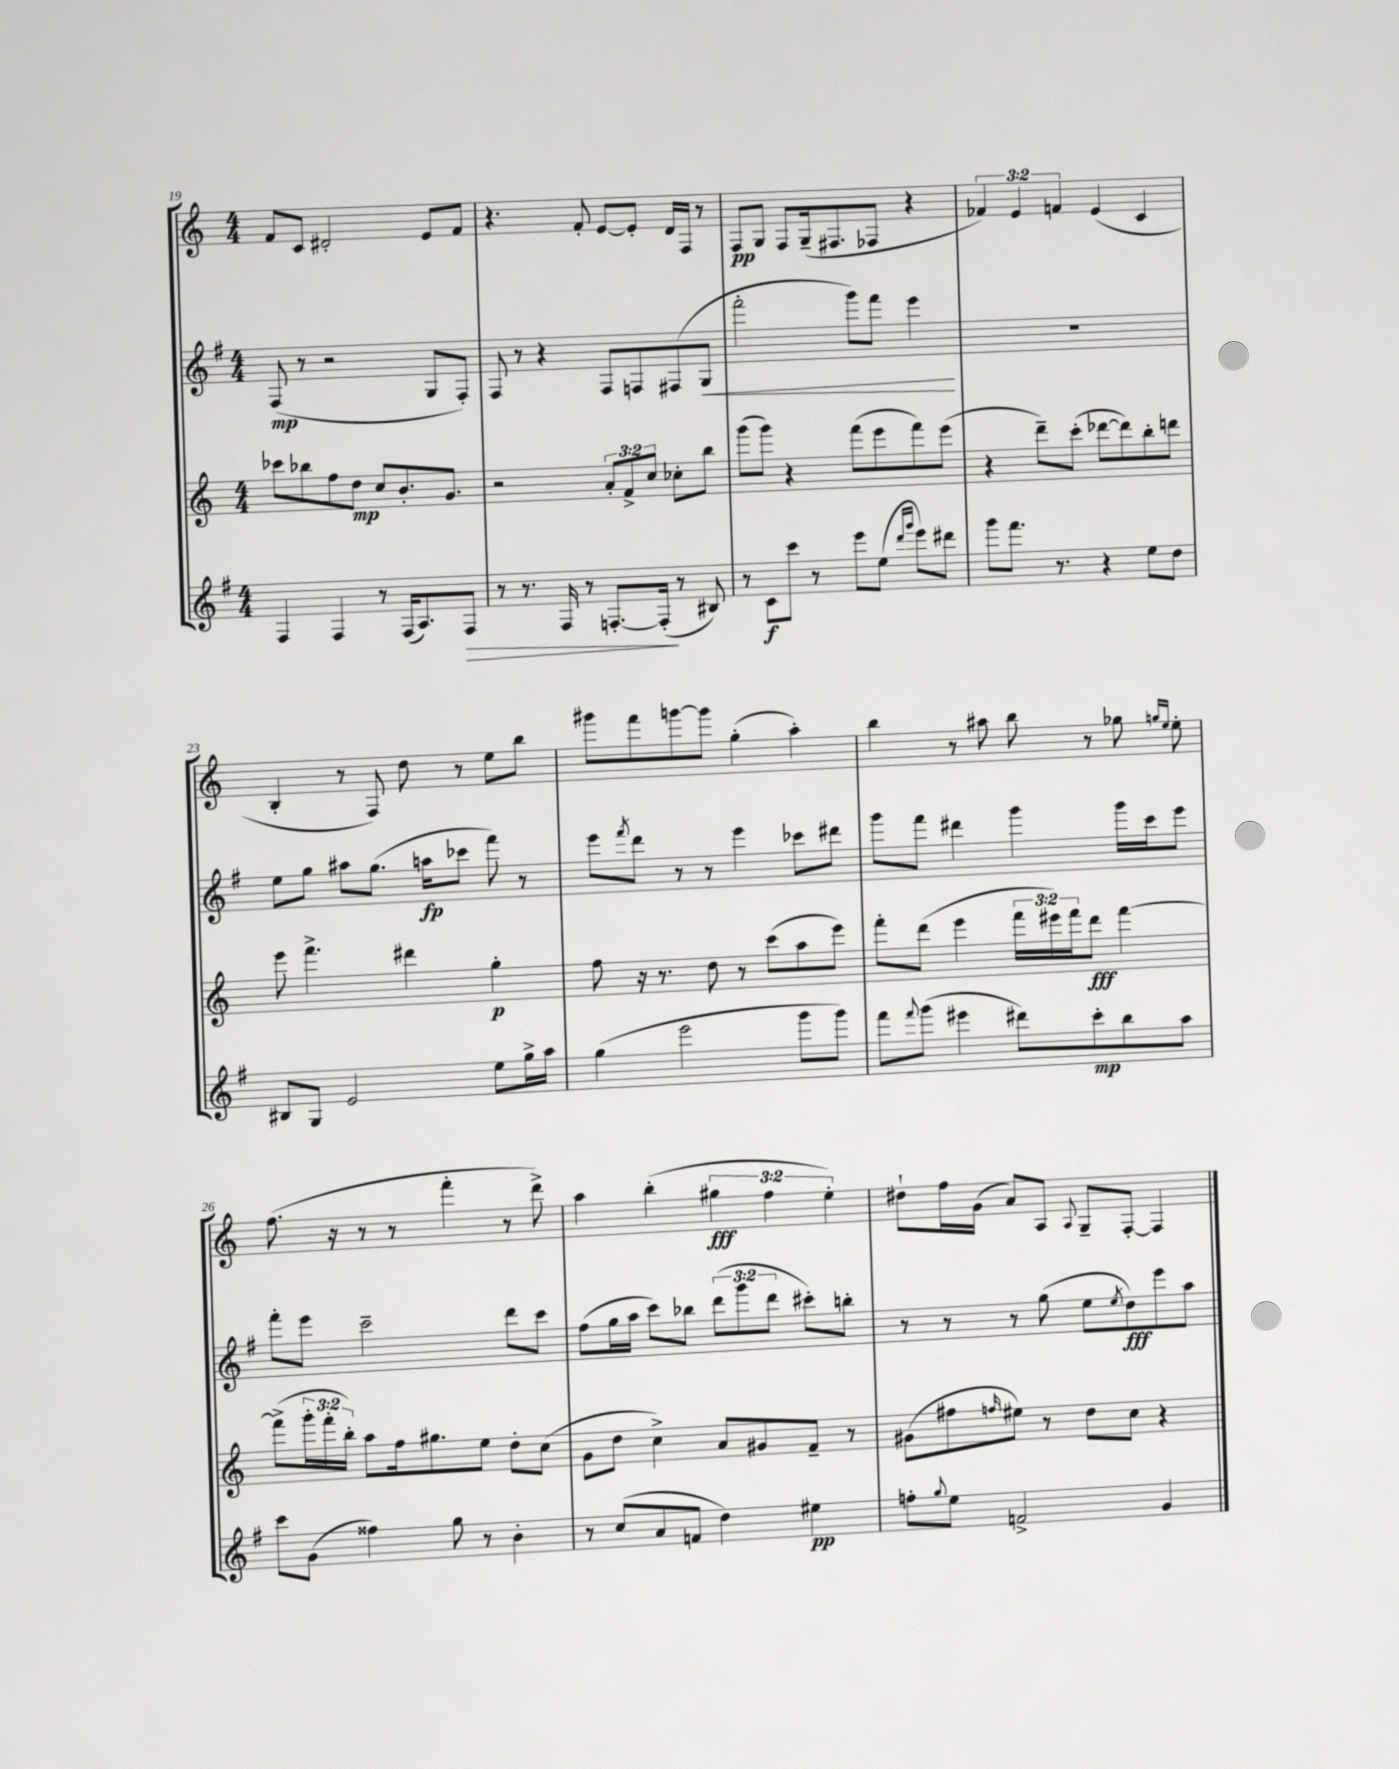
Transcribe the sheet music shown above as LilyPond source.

<<
\new StaffGroup <<
\new Staff = "s0" {
    \clef treble \key c \major \numericTimeSignature \time 4/4 \override Staff.TupletNumber.text = #tuplet-number::calc-fraction-text
    f'8 c'8 dis'2-. e'8 f'8 |
    r4. f'8-. e'8~ e'8-. d'16 f16 r8 |
    f8\pp g8 f8 g16--( fis8. fes8 r4 |
    \tuplet 3/2 { fes'4) e'4 f'4 } e'4( c'4 |
    b4-. r8 f8) d''8 r8 e''8 b''8 |
    gis'''8 f'''8 g'''8~ g'''8 g''4-.( a''4-.) |
    b''4 r8 ais''8 b''8 r8 ges''8 \grace { g''16 e''16 } e''8-. |
    f''8.( r16 r8 r8 f'''4-. r8 d'''8->) |
    a''4 b''4-.( \tuplet 3/2 { gis''4\fff f''4 e''4-.) } |
    dis''8-! f''16 g'16( a'8) a8 \appoggiatura { a8 } g8-- f8~-. f4 \bar "|." |
}
\new Staff = "s1" {
    \clef treble \key g \major \numericTimeSignature \time 4/4 \override Staff.TupletNumber.text = #tuplet-number::calc-fraction-text
    fis8\mp( r8 r2 g8 fis8-.) |
    fis8 r8 r4 fis8 f8 fis8( g8\< |
    fis'''2-. g'''8) fis'''8 e'''4\! |
    R1 |
    e''8 g''8 ais''8 g''8.( a''16\fp ces'''8 fis'''8) r8 |
    e'''8 \acciaccatura { fis'''8 } d'''8 r8 r8 e'''4 ces'''8 dis'''8 |
    g'''8 fis'''8 dis'''4 g'''4 g'''16 c'''16 e'''8 |
    fis'''8-. e'''8 c'''2-- d'''8 c'''8 |
    fis''8( g''16 a''16 c'''8) bes''8 \tuplet 3/2 { d'''8( g'''8 d'''8 } cis'''8-.) b''8-. |
    r8 r8 r8 g''8( e''8 \acciaccatura { e''8 } d''8\fff) e'''8 a''8 \bar "|." |
}
\new Staff = "s2" {
    \clef treble \key c \major \numericTimeSignature \time 4/4 \override Staff.TupletNumber.text = #tuplet-number::calc-fraction-text
    ces'''8 bes''8 f''8 d''8\mp c''8 b'8.-. g'8. |
    r2 \tuplet 3/2 { a'8-. f'8-> c''8 } ces''8-. b''8 |
    g'''8( g'''8) r4 f'''8( e'''8 f'''8) e'''8( |
    r4 d'''8--) c'''8-.( des'''8~ des'''8) b''8-. d'''8 |
    e'''8 f'''4.-> dis'''4 g''4-.\p |
    f''8 r16 r8. d''8 r8 c'''8( a''8 e'''8) |
    f'''8-. d'''8( e'''4 \tuplet 3/2 { f'''16 eis'''16) f'''16 } d'''8\fff f'''4~ |
    f'''8->( \tuplet 3/2 { g'''16-. f'''16-. b''16-.) } a''8 f''16 gis''8. e''8 d''8-. c''8( |
    g'8 d''8 c''4->) a'8 gis'8 f'8-- r8 |
    gis'8( fis''8 \grace { f''16 } eis''8) r8 d''8 c''8 r4 \bar "|." |
}
\new Staff = "s3" {
    \clef treble \key g \major \numericTimeSignature \time 4/4
    fis4 fis4 r8 fis16( a8.) fis8\> |
    r8 r8. fis16 r8 f8.~-. f16-.\!( r8 bis8) |
    r8 c'8\f c'''8 r8 e'''8 e''8( \grace { d'''16 g'''16 } e'''8) dis'''8 |
    g'''8 fis'''8. r8. r4 e''8 d''8 |
    bis8 g8 e'2 e''8 g''16-> a''16 |
    g''4( e'''2 g'''8 g'''8) |
    fis'''8 \appoggiatura { fis'''8 } g'''8( eis'''4 dis'''8) c'''8-.\mp b''8 a''8 |
    c'''8 g'8( fisis''4) g''8 r8 b'4-. |
    r8 c''8( a'8 f'8 d''4) eis''4\pp |
    f''8-. \appoggiatura { g''8 } e''8 f'2-> g'4 \bar "|." |
}
>>
>>
\layout { \context { \Score currentBarNumber = #19 } }
